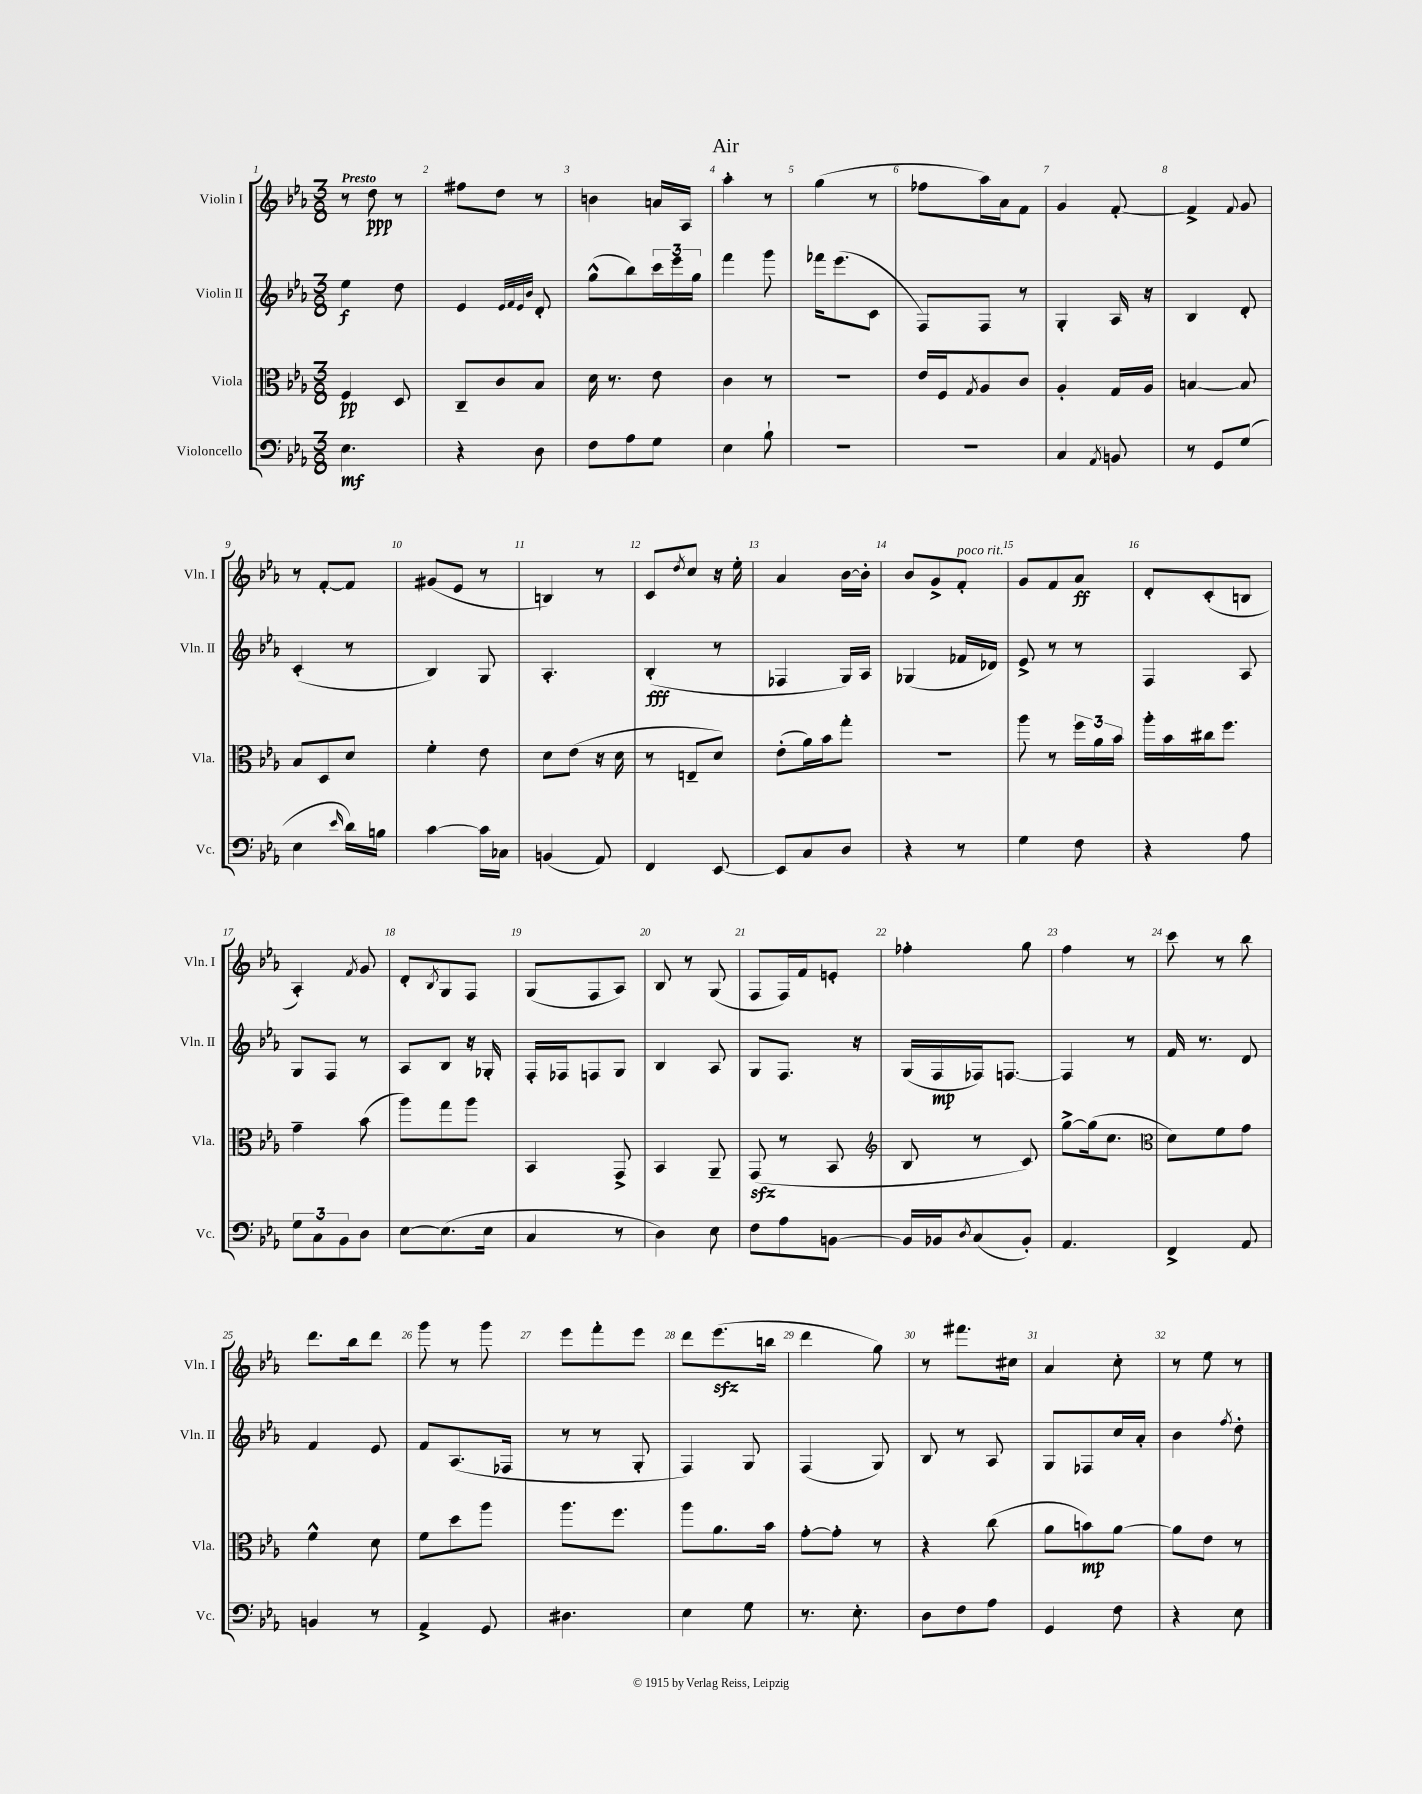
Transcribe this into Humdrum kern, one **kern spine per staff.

**kern	**kern	**kern	**kern
*staff4	*staff3	*staff2	*staff1
*clefF4	*clefC3	*clefG2	*clefG2
*k[b-e-a-]	*k[b-e-a-]	*k[b-e-a-]	*k[b-e-a-]
*M3/8	*M3/8	*M3/8	*M3/8
4.E-\	4F/	4ee-\	8r
.	.	.	8dd\
.	8D/	8dd\	8r
=	=	=	=
4r	8C~/L	4e-/	8ff#\L
.	8c/	.	8dd\J
.	.	32qqe-/LLL	.
.	.	32qqf/	.
.	.	32qqe-/	.
.	.	32qqb-/JJJ	.
8D\	8B-/J	8d'/	8r
=	=	=	=
8F\L	16d\	(8gg^^\L	4b\
.	8.r	.	.
8A-\	.	8bb-\)	.
8G\J	8e-\	24ccc\L	16a/LL
.	.	24eee-\	.
.	.	.	16A-/JJ
.	.	24gg\JJ	.
=	=	=	=
4E-\	4c\	4fff\	4aa-'\
8B-`\	8r	8ggg\	8r
=	=	=	=
4.r	4.r	16fff-\LK	(4gg\
.	.	(8.eee-\	.
.	.	8c\J	8r
=	=	=	=
4.r	16e-/LL	8F/L)	8ff-\L
.	16F/J	.	.
.	8qG/	.	.
.	8A-/	8F/J	16aa-\L)
.	.	.	16a-\J
.	8c/J	8r	8f\J
=	=	=	=
4C/	4A-'/	4G'/	4g/
8qAA-/	.	.	.
8BB/	16G/LL	16A-/	[8f'/
.	16A-/JJ	16r	.
=	=	=	=
8r	[4B/	4B-/	4f^/]
8GG/L	.	.	.
.	.	.	8qqf/
(8G/J	8B/]	8d'/	8g/
=	=	=	=
4E-\	8B-/L	(4c'/	8r
.	8D/	.	[8f'/L
16qqe-/	.	.	.
16d\LL)	8d/J	8r	8f/]J
16B\JJ	.	.	.
=	=	=	=
[4c\	4f'\	4B-/)	(8g#/L
.	.	.	8e-/J
16c\]LL	8e-\	8G/	8r
16C-\JJ	.	.	.
=	=	=	=
(4BB/	8d\L	4.A-'/	4B/)
.	(8e-\J	.	.
8AA-/)	16r	.	8r
.	16d\	.	.
=	=	=	=
4FF/	8r	(4B-'/	8c/L
.	.	.	8qdd/
.	8E~/L	.	8cc/J
[8EE-/	8d/J)	8r	16r
.	.	.	16ee-'\
=	=	=	=
8EE-/]L	(8e-'\L	4F-/	4a-/
8C/	16a-\L)	.	.
.	16b-\J	.	.
8D/J	8gg'\J	16G/LL)	[16b-\LL
.	.	16A-/JJ	16b-'\]JJ
=	=	=	=
4r	4.r	(4G-/	8b-/L
.	.	.	8g^/
8r	.	16f-/LL	8f'/J
.	.	16d-/JJ)	.
=	=	=	=
4G\	8aa-\	8e-^/	8g/L
.	8r	8r	8f/
8F\	24ff\LL	8r	8a-/J
.	24a-\	.	.
.	24b-\JJ	.	.
=	=	=	=
4r	16aa-'\LL	4F/	8d'/L
.	16b-\	.	.
.	16cc#\J	.	(8c'/
.	8.ff\J	.	.
8A-\	.	8A-/	8B/J
=	=	=	=
12G\L	4g~\	8G/L	4A-'/)
12C\	.	.	.
.	.	8F/J	.
12BB-\	.	.	.
.	.	.	8qf/
8D\J	(8b-\	8r	8g/
=	=	=	=
[8E-\L	8aa-\L)	8A-/L	8d'/L
.	.	.	8qB-/
(8.E-\]	8gg\	8B-/J	8G/
.	8aa-\J	16r	8F/J
16E-\Jk	.	16G-'/	.
=	=	=	=
4C/	4BB-/	16F'/LL	(8G/L
.	.	16F-/J	.
.	.	8F/	8F/
8r	8GG^/	8G/J	8A-/J)
=	=	=	=
4D\)	4BB-/	4B-/	8B-/
.	.	.	8r
8E-\	8AA-~/	8A-/	(8G/
=	=	=	=
8F\L	(8GG/	8G/L	8F/L
8A-\	8r	8.F/J	16F/L)
.	.	.	16f/J
[8BB\J	8BB-/	.	8e'/J
.	.	16r	.
=	=	=	=
*	*clefG2	*	*
16BB/]LL	8B-/	(16G/LL	4ff-'\
16BB-/J	.	16F/	.
8qD/	.	.	.
(8C/	8r	16F-/J)	.
.	.	[8.F/J	.
8BB-'/J)	8c/)	.	8gg\
=	=	=	=
4.AA-/	[8gg^\L	4F/]	4ff\
.	(16gg\]k	.	.
.	8.cc\J	.	.
.	.	8r	8r
=	=	=	=
*	*clefC3	*	*
4FF^/	8d\L)	16f/	8ccc\
.	.	8.r	.
.	8f\	.	8r
8AA-/	8g\J	8d/	8bb-\
=	=	=	=
4BB/	4f^^\	4f/	8.ddd\L
.	.	.	16bb-\k
8r	8d\	8e-/	8ddd\J
=	=	=	=
4AA-^/	8f\L	8f/L	8ggg\
.	8dd\	(8.A-/	8r
8GG/	8aa-\J	.	8ggg\
.	.	16F-/Jk	.
=	=	=	=
4.D#\	8.aa-\L	8r	8eee-\L
.	.	8r	8fff'\
.	8.ff\J	.	.
.	.	8G'/	8eee-\J
=	=	=	=
4E-\	8aa-\L	4F/)	8ddd\L
.	8.a-\	.	(8.eee-\
8G\	.	8G/	.
.	16b-\Jk	.	16bb\Jk
=	=	=	=
8.r	[8g'\L	(4F/	4ddd\
.	8g'\]J	.	.
8.E-'\	.	.	.
.	8r	8G/)	8gg\)
=	=	=	=
8D\L	4r	8B-/	8r
8F\	.	8r	8.fff#\L
8A-\J	(8cc\	8A-/	.
.	.	.	16cc#\Jk
=	=	=	=
4GG/	8a-\L	8G/L	4a-/
.	8b\)	8F-/	.
8F\	[8a-\J	16cc/L	8cc'\
.	.	16a-'/JJ	.
=	=	=	=
4r	8a-\]L	4b-\	8r
.	8e-\J	.	8ee-\
.	.	8qff/	.
8E-\	8r	8dd'\	8r
==	==	==	==
*-	*-	*-	*-
